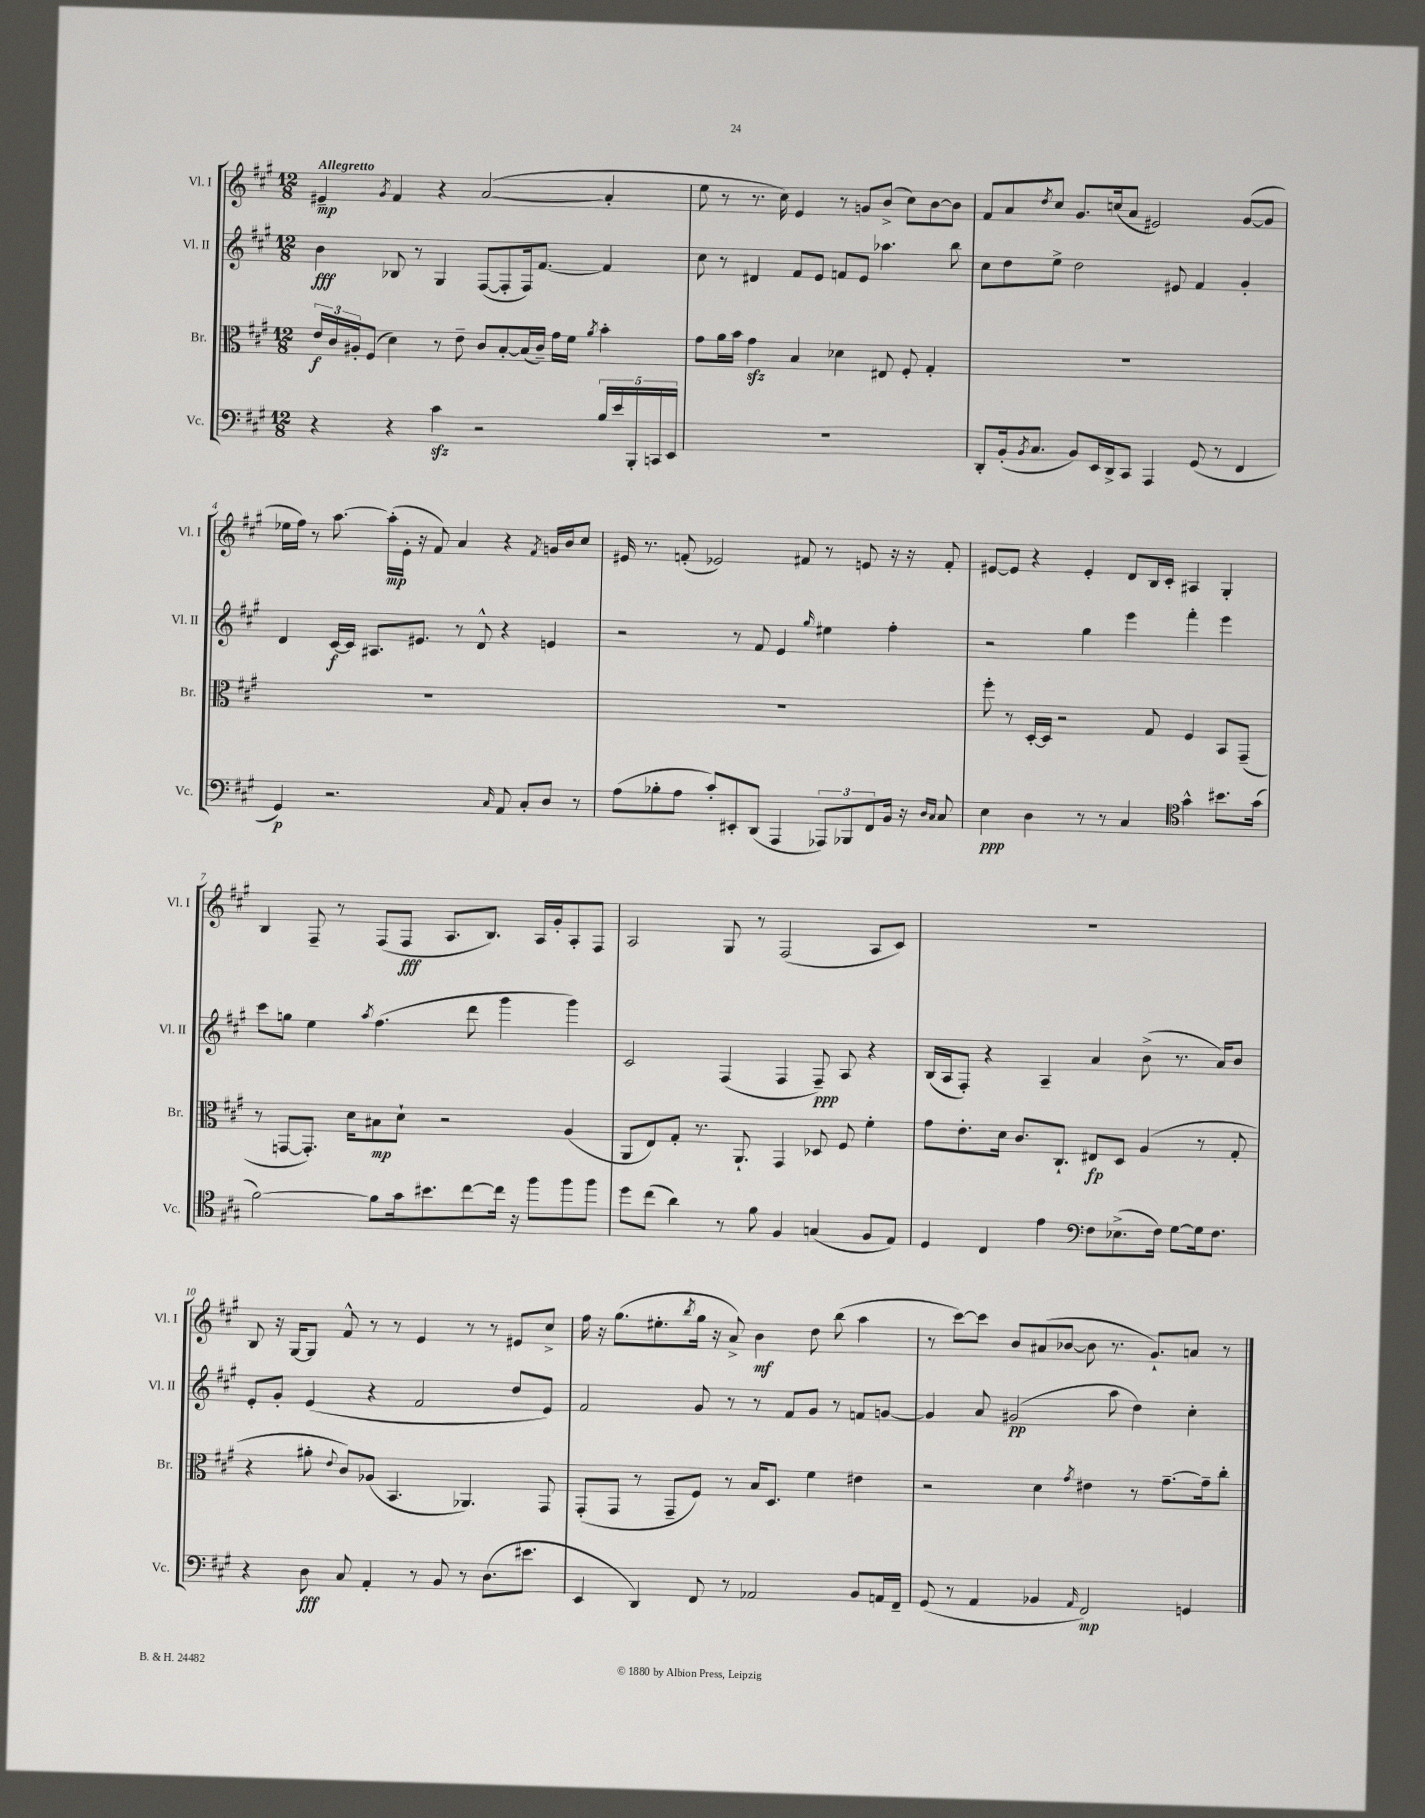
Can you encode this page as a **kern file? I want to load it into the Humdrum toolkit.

**kern	**dynam	**kern	**dynam	**kern	**dynam	**kern	**dynam
*part4	*part4	*part3	*part3	*part2	*part2	*part1	*part1
*staff4	*staff4	*staff3	*staff3	*staff2	*staff2	*staff1	*staff1
*I"Vc.	*	*I"Br.	*	*I"Vl. II	*	*I"Vl. I	*
*I'Vc.	*	*I'Br.	*	*I'Vl. II	*	*I'Vl. I	*
*clefF4	*	*clefC3	*	*clefG2	*	*clefG2	*
*k[f#c#g#]	*	*k[f#c#g#]	*	*k[f#c#g#]	*	*k[f#c#g#]	*
*M12/8	*	*M12/8	*	*M12/8	*	*M12/8	*
=1	=1	=1	=1	=1	=1	=1	=1
!	!	!	!	!	!	!LO:TX:a:B:t=Allegretto	!
4r	.	24e/LL	f	4b\	fff	4e#X~/	mp
.	.	24c#/	.	.	.	.	.
.	.	24A#X'/J	.	.	.	.	.
.	.	(8F#/J	.	.	.	.	.
.	.	.	.	.	.	8qg#/	.
4r	.	4d\)	.	8B-X/	.	4f#/	.
.	.	.	.	8r	.	.	.
4c#zz\	.	8r	.	4G#/	.	4r	.
.	.	8e~\	.	.	.	.	.
2r	.	8c#/L	.	([8F#/L	.	([2a/	.
.	.	[8B'/	.	8F#'/]	.	.	.
.	.	(16B/L]	.	16F#/k)	.	.	.
.	.	16c#~/JJ)	.	[8.f#/J	.	.	.
.	.	16g#\LL	.	.	.	.	.
.	.	16f#\JJ	.	.	.	.	.
.	.	8qa/	.	.	.	.	.
20B/LL	.	4b'\	.	4f#/]	.	4a'/]	.
20e/	.	.	.	.	.	.	.
20BBB'/	.	.	.	.	.	.	.
20CCn/	.	.	.	.	.	.	.
20EE/JJ	.	.	.	.	.	.	.
=2	=2	=2	=2	=2	=2	=2	=2
1.r	.	8g#\L	.	8cc#\	.	8ee\	.
.	.	16a\L	.	8r	.	8r	.
.	.	16b\JJ	.	.	.	.	.
.	.	4g#zz\	.	4d#X/	.	8.r	.
.	.	.	.	.	.	16cc#\)	.
.	.	4B/	.	8f#/L	.	4e/	.
.	.	.	.	8e/J	.	.	.
.	.	4d-X\	.	8fn/L	.	8r	.
.	.	.	.	8e/J	.	8gn/L	.
.	.	8E#X/	.	4.aa-X\	.	(8b^/J	.
.	.	8F#'/	.	.	.	8cc#\L)	.
.	.	4G#'/	.	.	.	[8b\	.
.	.	.	.	8bb\	.	8b\J]	.
=3	=3	=3	=3	=3	=3	=3	=3
8DD'/L	.	1.r	.	8cc#\L	.	8f#/L	.
(16BB'/k	.	.	.	8dd\	.	8a/	.
8qBB/	.	.	.	.	.	.	.
8.C#/J	.	.	.	.	.	.	.
.	.	.	.	.	.	8qdd/	.
.	.	.	.	8ee^\J	.	8cc#/J	.
8BB/L)	.	.	.	2dd\	.	8.g#/L	.
16EE/L	.	.	.	.	.	.	.
16DD^/J	.	.	.	.	.	(16ccn/k	.
8CC#/J	.	.	.	.	.	8a/J	.
4AAA/	.	.	.	.	.	2e#X/)	.
.	.	.	.	8e#X/	.	.	.
(8GG#/	.	.	.	4f#/	.	.	.
8r	.	.	.	.	.	.	.
4FF#/	.	.	.	4g#'/	.	([8g#/L	.
.	.	.	.	.	.	8g#/J]	.
!!LO:LB:g=z
=4	=4	=4	=4	=4	=4	=4	=4
4GG#/)	p	1.r	.	4d/	.	16ee-X\LL	.
.	.	.	.	.	.	16ff#\JJ)	.
.	.	.	.	.	.	8r	.
2.r	.	.	.	[16c#/LL	f	[8.aa\	.
.	.	.	.	16c#/JJ]	.	.	.
.	.	.	.	8.A#X/L	.	.	.
.	.	.	.	.	.	(16aa'\LL]	mp
.	.	.	.	.	.	16e'\JJ	.
.	.	.	.	8.e#X/J	.	16r	.
.	.	.	.	.	.	8f#/)	.
.	.	.	.	8r	.	4a/	.
.	.	.	.	8d^^/	.	.	.
16qqC#/	.	.	.	.	.	.	.
8AA/	.	.	.	4r	.	4r	.
8C#'/L	.	.	.	.	.	.	.
.	.	.	.	.	.	8qf#/	.
8D/J	.	.	.	4en/	.	16gn/LL	.
.	.	.	.	.	.	16b/J	.
8r	.	.	.	.	.	8cc#/J	.
=5	=5	=5	=5	=5	=5	=5	=5
(8A\L	.	1.r	.	2r	.	16e#X/	.
.	.	.	.	.	.	8.r	.
8B-X'\	.	.	.	.	.	.	.
8A\J	.	.	.	.	.	(8fn'/	.
8c#'/L)	.	.	.	.	.	2e-X/)	.
8EE#X'/	.	.	.	8r	.	.	.
(8DD/J	.	.	.	8f#/	.	.	.
4AAA/	.	.	.	4e/	.	.	.
.	.	.	.	.	.	8f#X/	.
.	.	.	.	16qqgg#/	.	.	.
12AAA-X/L)	.	.	.	4ee#X\	.	8r	.
12BBB-X/	.	.	.	.	.	.	.
.	.	.	.	.	.	8en/	.
12FF#/	.	.	.	.	.	.	.
16BB/Jk	.	.	.	4ff#'\	.	16r	.
16r	.	.	.	.	.	16r	.
16qqD/LL	.	.	.	.	.	.	.
16qqC#/JJ	.	.	.	.	.	.	.
8C#/	.	.	.	.	.	8f#'/	.
=6	=6	=6	=6	=6	=6	=6	=6
4E\	ppp	8ff#'\	.	2r	.	[8e#X/L	.
.	.	8r	.	.	.	8e#/J]	.
4D\	.	[16D'/LL	.	.	.	4r	.
.	.	16D/JJ]	.	.	.	.	.
.	.	2r	.	.	.	.	.
8r	.	.	.	4gg#\	.	4e#'/	.
8r	.	.	.	.	.	.	.
4C#/	.	.	.	4eee\	.	8d/L	.
.	.	8G#/	.	.	.	16B/L	.
.	.	.	.	.	.	16c#'/JJ	.
*clefC4	*	*	*	*	*	*	*
4g#^^\	.	4F#/	.	4fff#'\	.	4A#X/	.
8.b#X\L	.	8BB/L	.	4eee\	.	4G#'/	.
.	.	(8GG#~/J	.	.	.	.	.
(16g#\Jk	.	.	.	.	.	.	.
!!LO:LB:g=z
=7	=7	=7	=7	=7	=7	=7	=7
[2f#\)	.	8r	.	8ccc#\L	.	4B/	.
.	.	[8GGn/L	.	8ggn\J	.	.	.
.	.	8.GG'/J])	.	4ee\	.	8F#~/	.
.	.	.	.	.	.	8r	.
.	.	16d\KL	.	.	.	.	.
.	.	.	.	8qaa/	.	.	.
8f#\L]	.	8B#X\	mp	(4.ff#\	.	(8F#/L	.
16g#\k	.	8d`\J	.	.	.	8F#/J	fff
8.b#X\	.	.	.	.	.	.	.
.	.	2r	.	.	.	8.A/L	.
[8cc#\	.	.	.	8ddd\	.	.	.
.	.	.	.	.	.	8.B/J)	.
16cc#\Jk]	.	.	.	4ggg#\	.	.	.
16r	.	.	.	.	.	.	.
8ff#\L	.	.	.	.	.	16A/LL	.
.	.	.	.	.	.	16g#'/J	.
8ff#\	.	(4A/	.	4ggg#\)	.	8A'/	.
8ff#\J	.	.	.	.	.	8F#/J	.
=8	=8	=8	=8	=8	=8	=8	=8
8dd\L	.	8AA/L	.	2c#/	.	2A/	.
(8cc#\J	.	8E/)	.	.	.	.	.
4a\)	.	8G#'/J	.	.	.	.	.
.	.	8.r	.	.	.	.	.
8r	.	.	.	(4F#/	.	8G#/	.
.	.	8.AA`/	.	.	.	.	.
8f#\	.	.	.	.	.	8r	.
4F#/	.	4GG#/	.	4F#/	.	(2F#/	.
(4Gn/	.	8D-X/	.	8F#~/)	ppp	.	.
.	.	8F#/	.	8A/	.	.	.
8F#/L	.	4f#'\	.	4r	.	8A/L	.
8E/J)	.	.	.	.	.	8c#/J)	.
=9	=9	=9	=9	=9	=9	=9	=9
4D/	.	8g#\L	.	(16B/LL	.	1.r	.
.	.	.	.	16A/J	.	.	.
.	.	8.e'\	.	8F#'/J)	.	.	.
4C#/	.	.	.	4r	.	.	.
.	.	16d\Jk	.	.	.	.	.
.	.	8.c#/L	.	.	.	.	.
4e\	.	.	.	4A~/	.	.	.
.	.	8.C#`/J	.	.	.	.	.
*clefF4	*	*	*	*	*	*	*
8F#\L	.	8E#X/L	fp	4a/	.	.	.
(8.E-X^\	.	8D/J	.	.	.	.	.
.	.	(4A/	.	(8b^\	.	.	.
16F#\Jk)	.	.	.	.	.	.	.
[8G#\L	.	.	.	8.r	.	.	.
16G#\k]	.	8r	.	.	.	.	.
8.F#\J	.	.	.	16a/KL)	.	.	.
.	.	8G#'/	.	8b/J	.	.	.
!!LO:LB:g=z
=10	=10	=10	=10	=10	=10	=10	=10
4r	.	4r	.	8e'/L	.	8B/	.
.	.	.	.	8g#'/J	.	16r	.
.	.	.	.	.	.	[16G#/KL	.
8D\	fff	8a#X'\	.	(4e/	.	8G#/J]	.
.	.	8qqe/	.	.	.	.	.
8C#/	.	8c#/L)	.	.	.	8f#^^/	.
4AA'/	.	(8A-X/J	.	4r	.	8r	.
.	.	4.BB/	.	.	.	8r	.
8r	.	.	.	2f#/	.	4e/	.
8BB/	.	.	.	.	.	.	.
8r	.	4.AA-X/)	.	.	.	8r	.
(8.D\L	.	.	.	.	.	8r	.
.	.	.	.	8dd/L	.	8e#X/L	.
8.e#X\J	.	.	.	.	.	.	.
.	.	8GG#/	.	8e/J)	.	8cc#^/J	.
=11	=11	=11	=11	=11	=11	=11	=11
4EE/	.	(8GG#'/L	.	2f#/	.	16ff#\	.
.	.	.	.	.	.	16r	.
.	.	8GG#/J	.	.	.	(8.gg#\L	.
4DD/)	.	8r	.	.	.	.	.
.	.	.	.	.	.	8.ee#X'\	.
.	.	8GG#~/L	.	.	.	.	.
.	.	.	.	.	.	8qbb/	.
8FF#/	.	8F#/J)	.	8g#/	.	16gg#\Jk	.
.	.	.	.	.	.	16r	.
8r	.	8r	.	8r	.	8a^/)	.
2AA-X/	.	16B/KL	.	8r	.	4b\	mf
.	.	8.D/J	.	.	.	.	.
.	.	.	.	8f#/L	.	.	.
.	.	4f#\	.	8g#/J	.	8dd\	.
.	.	.	.	8r	.	(8bb\	.
8BB/L	.	4e#X\	.	8fn/L	.	4aa\	.
16AAn/L	.	.	.	[8gn/J	.	.	.
16FF#~/JJ	.	.	.	.	.	.	.
=12	=12	=12	=12	=12	=12	=12	=12
(8GG#/	.	2r	.	4g/]	.	8r	.
8r	.	.	.	.	.	[8ccc#\L)	.
4AA/	.	.	.	8a/	.	8ccc#\J]	.
.	.	.	.	(2g#X/	pp	8b/L	.
4BB-X/	.	4d\	.	.	.	(8a#X/	.
.	.	.	.	.	.	[8b-X/J	.
16qqAA/	.	8qg#/	.	.	.	.	.
2FF#/)	mp	4e#X\	.	.	.	8b-\]	.
.	.	.	.	8aa\	.	8.r	.
.	.	8r	.	4dd\)	.	.	.
.	.	.	.	.	.	8.g#`/L)	.
.	.	[8.g#~\L	.	.	.	.	.
4GGn/	.	.	.	4cc#'\	.	8an/J	.
.	.	16g#~\k]	.	.	.	.	.
.	.	8cc#'\J	.	.	.	8r	.
==	==	==	==	==	==	==	==
*-	*-	*-	*-	*-	*-	*-	*-
